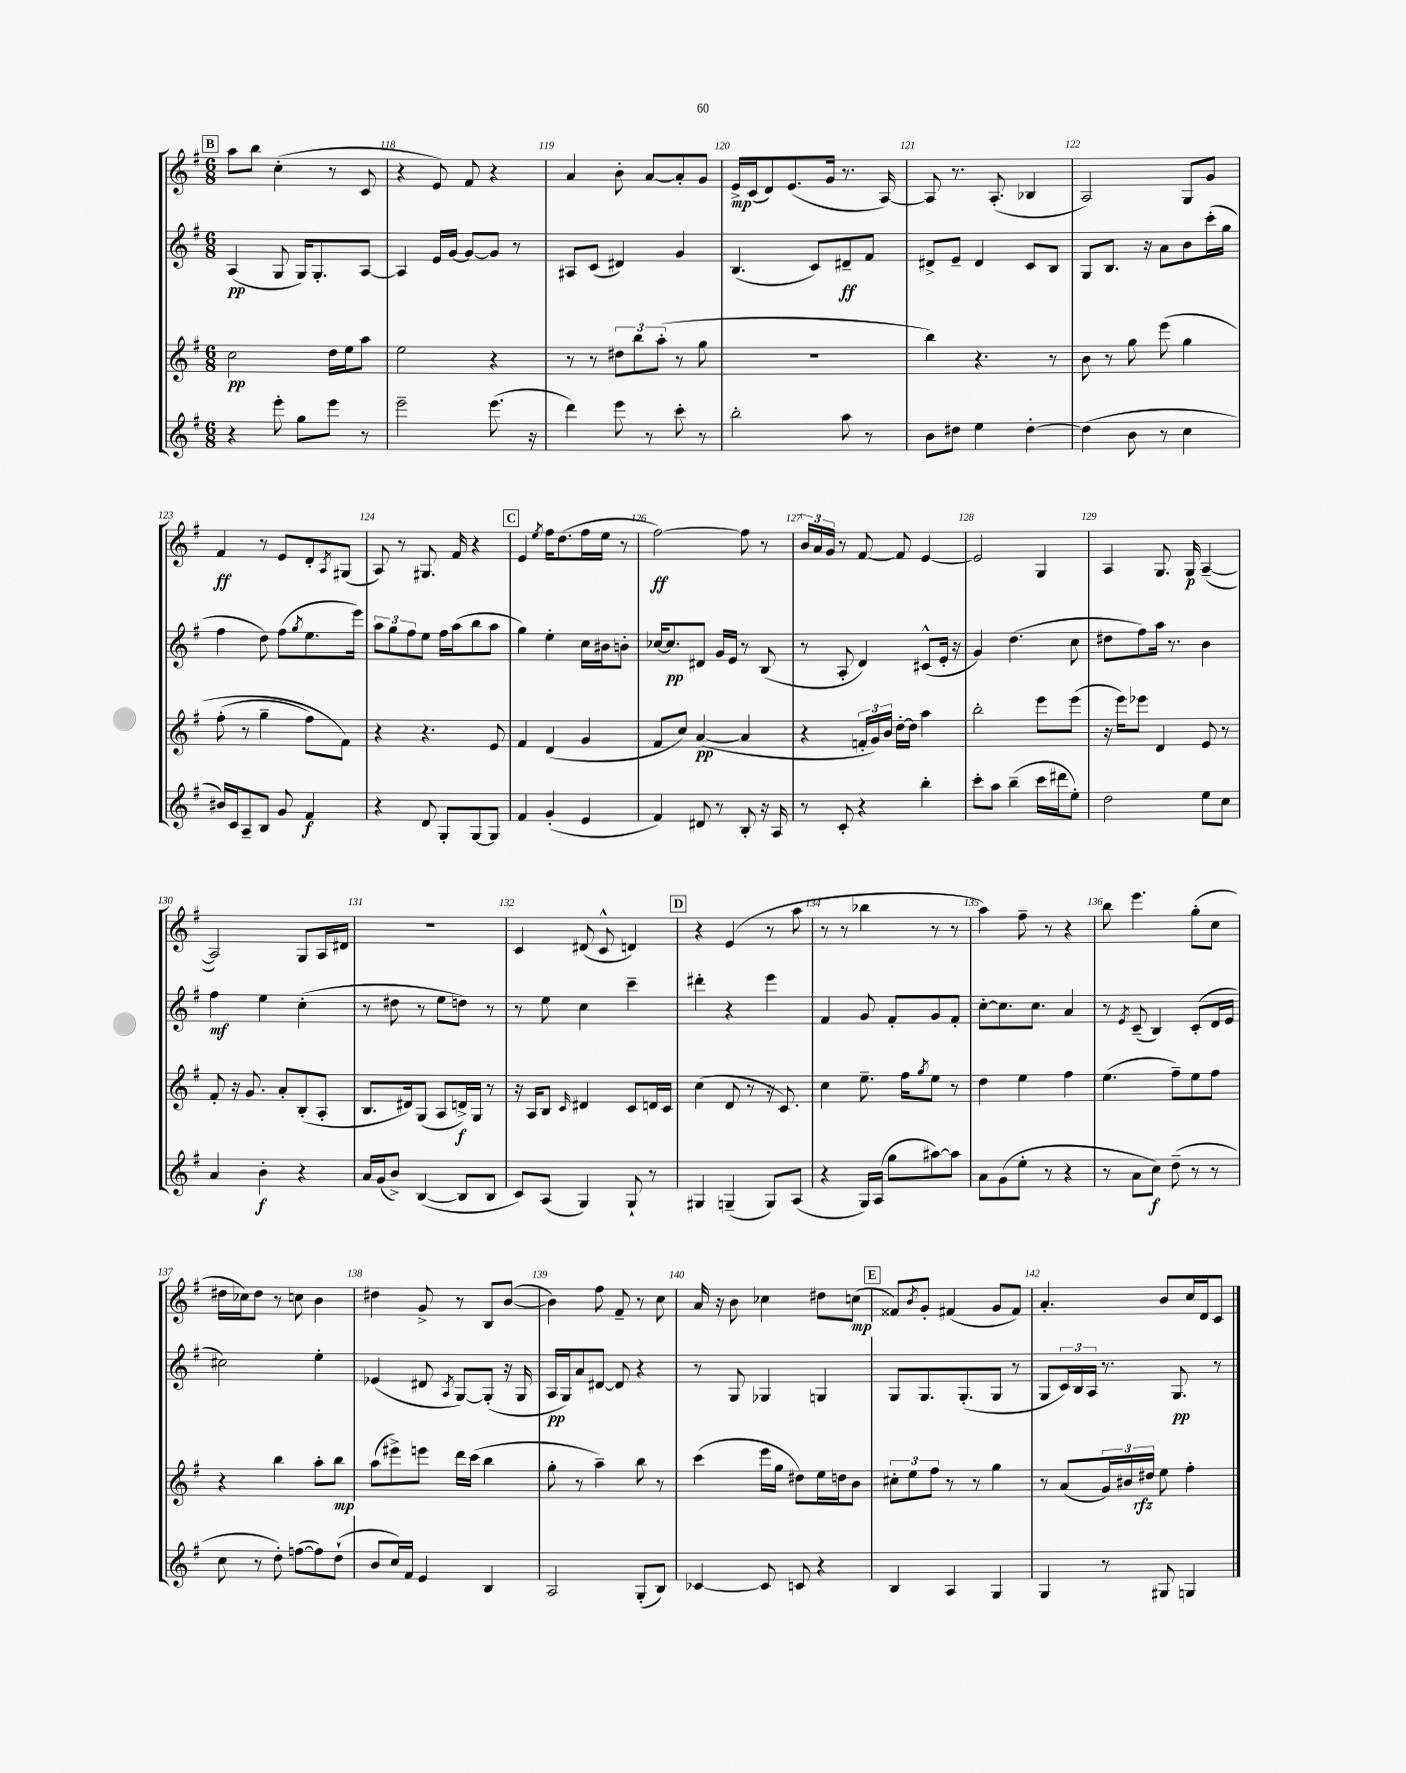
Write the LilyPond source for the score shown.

<<
\new StaffGroup <<
\new Staff = "s0" {
    \clef treble \key g \major \numericTimeSignature \time 6/8
    \mark \markup { \box "B" } a''8 b''8 c''4-.( r8 c'8 |
    r4 e'8) fis'8 r4 |
    a'4 b'8-. a'8~ a'8-. g'8 |
    e'16->\mp c'16( d'8) e'8.( g'16 r8. a16~) |
    a8 r8. a8.-.( bes4 |
    a2) g8 g'8 |
    fis'4\ff r8 e'8 d'8-. \acciaccatura { a8 } gis8( |
    a8) r8 gis8. fis'16 r4 |
    \mark \markup { \box "C" } e'4 \acciaccatura { e''8 } fis''16 d''8.( fis''16 e''16 r8 |
    fis''2~\ff) fis''8 r8 |
    \tuplet 3/2 { b'16 a'16 g'16 } r8 fis'8~ fis'8 e'4~ |
    e'2 g4 |
    a4 g8. g16\p a4~--( |
    a2) g8 a16 dis'16 |
    R2. |
    c'4 dis'8( c'8-^ d'4) |
    \mark \markup { \box "D" } r4 e'4( r8 a''8 |
    r8 r8 bes''4 r8 r8 |
    a''4) fis''8-- r8 r4 |
    b''8 e'''4. g''8-.( c''8 |
    dis''16 ces''16) dis''8 r8 c''8 b'4 |
    dis''4 g'8-> r8 b8 b'8~( |
    b'4) fis''8 fis'8-- r8 c''8 |
    a'16 r16 b'8 ces''4 dis''8 c''8\mp( |
    \mark \markup { \box "E" } fisis'8) \acciaccatura { b'8 } g'8-. fis'4( g'8 fis'8) |
    a'4.-. b'8 c''16 d'16 c'8 \bar "|." |
}
\new Staff = "s1" {
    \clef treble \key g \major \numericTimeSignature \time 6/8
    \mark \markup { \box "B" } a4\pp( g8 g16) g8.-. a8~ |
    a4 e'16 g'16~ g'8~ g'8 r8 |
    ais8 c'8( dis'4) g'4 |
    b4.( c'8) dis'8--\ff fis'8 |
    dis'8-> e'8-- dis'4 c'8 b8 |
    g8 b8. r16 a'8 b'8 c'''16-.( g''16 |
    fis''4 d''8) fis''8( \acciaccatura { g''8 } e''8. e'''16) |
    \tuplet 3/2 { a''8 g''8 fis''8 } e''8 fis''16 a''16( b''8 a''8 |
    \mark \markup { \box "C" } g''4) e''4-. c''16 bis'16 b'8-. |
    ces''16~ ces''8.\pp dis'8 g'16 e'16 r8 b8( |
    r8 a8-. d'4) cis'8-^( e'16-. r16 |
    g'4) d''4.( c''8 |
    dis''8 fis''8) a''16 r8. b'4 |
    fis''4\mf e''4 c''4-.( |
    r8 dis''8 r8 e''8 d''8) r8 |
    r8 e''8 c''4 c'''4-- |
    \mark \markup { \box "D" } dis'''4-. r4 e'''4 |
    fis'4 g'8 fis'8-. g'8 fis'8-. |
    c''8~-. c''8. c''8. a'4 |
    r8 \acciaccatura { e'8 } c'8--( b4) c'8-.( d'16 e'16 |
    cis''2) e''4-. |
    ees'4( dis'8 \acciaccatura { a8 } g8~) g8-.( r16 g16 |
    a16\pp g16) a'8 dis'8~ dis'8 r4 |
    r8 g8 ges4 g4 |
    \mark \markup { \box "E" } g8 g8. g8.-.( g8 r8 |
    g8 \tuplet 3/2 { c'16) b16 a16 } r8. g8.\pp r8 \bar "|." |
}
\new Staff = "s2" {
    \clef treble \key g \major \numericTimeSignature \time 6/8
    \mark \markup { \box "B" } c''2\pp d''16 e''16 a''8 |
    e''2 r4 |
    r8 r8 \tuplet 3/2 { dis''8 b''8 a''8-.( } r8 g''8 |
    R2. |
    b''4) r4. r8 |
    b'8 r8 g''8 e'''8\( g''4 |
    fis''8-.( r8 g''4-- fis''8) fis'8\) |
    r4 r4. e'8 |
    \mark \markup { \box "C" } fis'4 d'4( g'4 |
    fis'8 c''8) a'4~\pp( a'4 |
    r4 \tuplet 3/2 { f'16-. g'16) b'16 } d''16~-. d''16 a''4 |
    b''2-. e'''8 e'''8( |
    r16 e'''16) ees'''8 d'4 e'8 r8 |
    fis'8-. r16 g'8. a'8-. b8-.( a8-. |
    b8. dis'16) g8( a8 d'16->\f) g16 r8 |
    r16 a16 b8 \grace { c'16 } dis'4 c'8 d'16 c'16 |
    \mark \markup { \box "D" } c''4( d'8 r8 r16 c'8.) |
    c''4 e''8.-- fis''16 \acciaccatura { g''8 } e''8 r8 |
    d''4 e''4 fis''4 |
    e''4.( fis''8--) e''8 fis''8 |
    r4 b''4 a''8-. b''8\mp |
    a''8( eis'''8->) e'''8 d'''16 c'''16( b''4 |
    g''8-. r8 a''4--) b''8 r8 |
    c'''4( e'''16 g''16 dis''8) e''16 d''16 b'8 |
    \mark \markup { \box "E" } \tuplet 3/2 { cis''8-. e''8 fis''8 } r8 r8 g''4 |
    r8 a'8( \tuplet 3/2 { g'16) bis'16 dis''16\rfz } e''8 fis''4-. \bar "|." |
}
\new Staff = "s3" {
    \clef treble \key g \major \numericTimeSignature \time 6/8
    \mark \markup { \box "B" } r4 e'''8-. g''8 e'''8 r8 |
    e'''2-- e'''8.( r16 |
    d'''4) e'''8 r8 c'''8-. r8 |
    b''2-. a''8 r8 |
    b'8 dis''8 e''4 dis''4~-. |
    dis''4( b'8 r8 c''4 |
    bis'16) c'16 a8-- b8 g'8 fis'4\f |
    r4 d'8 g8-. g8~ g8 |
    \mark \markup { \box "C" } fis'4 g'4-.( e'4 |
    fis'4) dis'8 r8 b8-. r16 a16 |
    r8 c'8-. r4 b''4-. |
    c'''8-. a''8 b''4--( c'''16 dis'''16 e''8-.) |
    d''2 e''8 c''8 |
    a'4 b'4-.\f r4 |
    a'16 g'16( b'8->) b4~( b8 b8 |
    c'8) a8( g4) g8-! r8 |
    \mark \markup { \box "D" } gis4 g4--( g8) a8( |
    r4 g16) a16( g''8 ais''8~) ais''8 |
    a'8 g'8( e''8-. r8 r4 |
    r8 a'8 c''8\f) d''8--( r8 r8 |
    c''8 r8 d''8-.) f''8~( f''8) d''8-!( |
    b'8 c''16) fis'16 e'4 b4 |
    a2 g8-.( b8) |
    ces'4~ ces'8 c'8 r4 |
    \mark \markup { \box "E" } b4 a4 g4 |
    g4 r8 gis8 g4 \bar "|." |
}
>>
>>
\layout { \context { \Score currentBarNumber = #117 \override BarNumber.break-visibility = ##(#f #t #t) barNumberVisibility = #all-bar-numbers-visible } }
